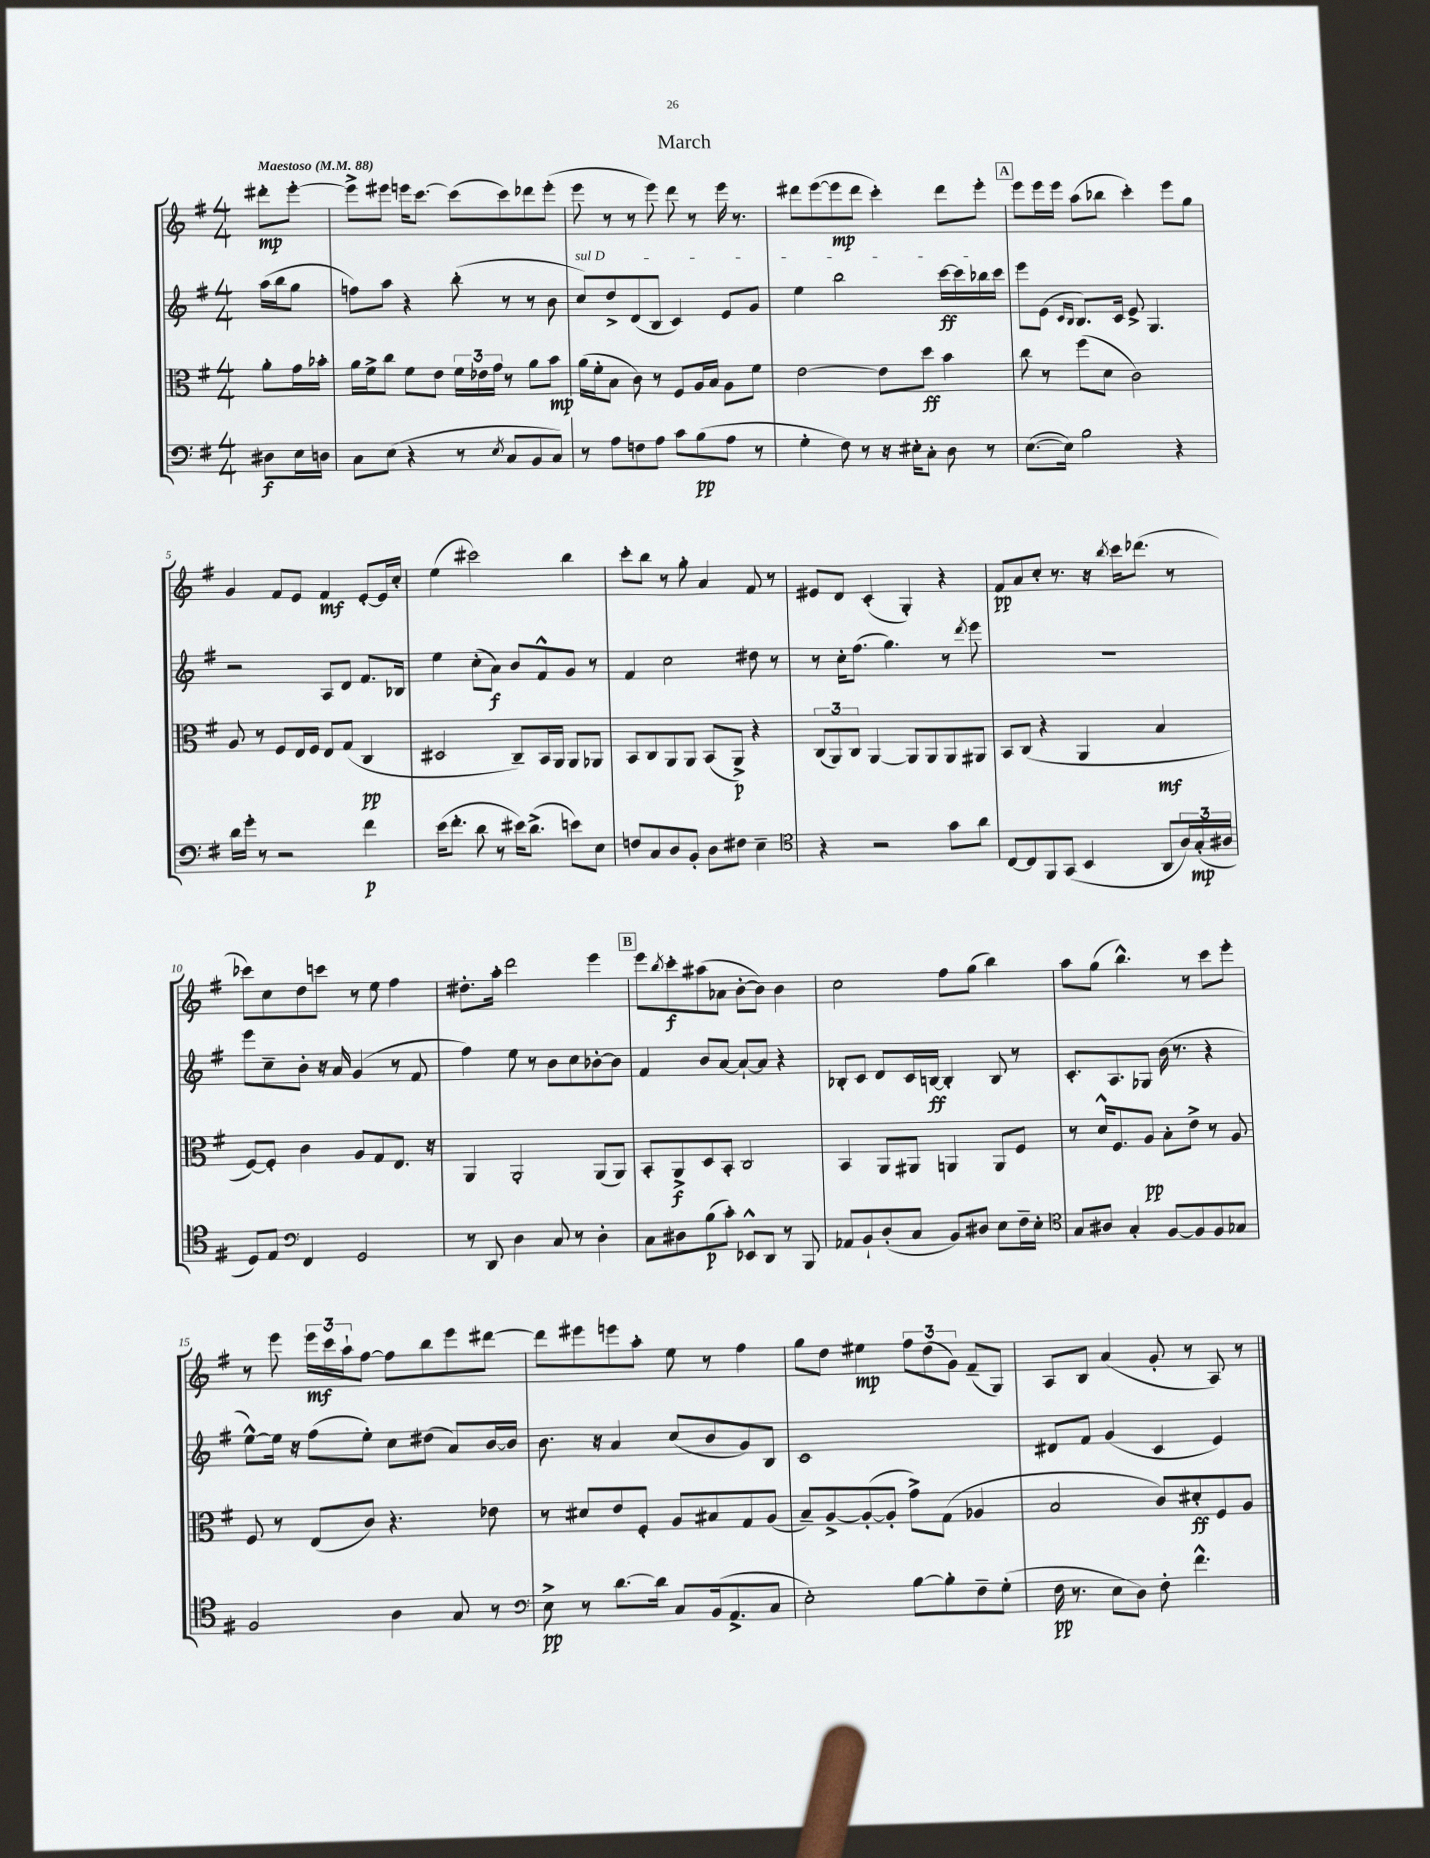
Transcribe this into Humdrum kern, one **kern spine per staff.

**kern	**dynam	**kern	**dynam	**kern	**dynam	**kern	**dynam
*part4	*part4	*part3	*part3	*part2	*part2	*part1	*part1
*staff4	*staff4	*staff3	*staff3	*staff2	*staff2	*staff1	*staff1
*clefF4	*	*clefC3	*	*clefG2	*	*clefG2	*
*k[f#]	*	*k[f#]	*	*k[f#]	*	*k[f#]	*
*M4/4	*	*M4/4	*	*M4/4	*	*M4/4	*
*MM88	*	*MM88	*	*MM88	*	*MM88	*
=	=	=	=	=	=	=	=
!	!	!	!	!	!	!LO:TX:a:B:t=Maestoso	!
8D#X\L	f	8a'\L	.	(16aa\LL	.	8ddd#X'\L	mp
.	.	.	.	16bb\J	.	.	.
16E\L	.	16g\L	.	8gg\J	.	[8eee'\J	.
16Dn\JJ	.	16b-X'\JJ	.	.	.	.	.
=1	=1	=1	=1	=1	=1	=1	=1
8C\L	.	16a\LL	.	8ffn\L)	.	8eee^\L]	.
.	.	16f#^\J	.	.	.	.	.
(8E\J	.	8cc\J	.	8aa\J	.	8eee#X\J	.
4r	.	8f#\L	.	4r	.	16eeen\KL	.
.	.	.	.	.	.	[8.ccc\J	.
.	.	8e\J	.	.	.	.	.
8r	.	24f#\LL	.	(8bb'\	.	(8ccc\L]	.
.	.	24e-X\	.	.	.	.	.
.	.	24g\JJ	.	.	.	.	.
8qE/	.	.	.	.	.	.	.
8C/L	.	8r	.	8r	.	8ccc\)	.
8BB/	.	8a\L	.	8r	.	8ddd-X\	.
8C/J)	.	8b\J	mp	8b\	.	(8eee'\J	.
=2	=2	=2	=2	=2	=2	=2	=2
!	!	!	!	!LO:TX:a:i:t=sul D	!	!	!
8r	.	(16a\LL	.	8cc/L)	.	8eee\	.
.	.	16f#'\J	.	.	.	.	.
8A\L	.	8B\J	.	8dd^/	.	8r	.
8Fn\	.	8c\)	.	(8d/	.	8r	.
8A\J	.	8r	.	8B/J	.	8eee\)	.
8c\L	.	8F#/L	.	4c/)	.	8ddd\	.
(8B\	pp	16A/L	.	.	.	8r	.
.	.	16B/JJ	.	.	.	.	.
8A\J	.	8A\L	.	8e/L	.	16eee\	.
.	.	.	.	.	.	8.r	.
8r	.	8f#\J	.	8g/J	.	.	.
=3	=3	=3	=3	=3	=3	=3	=3
4G'\	.	[2e\	.	4ee\	.	8ddd#X\L	.
.	.	.	.	.	.	([8eee\	.
8F#\)	.	.	.	2bb\	.	8eee\]	mp
8r	.	.	.	.	.	8ddd#\J	.
16r	.	8e\L]	.	.	.	4ccc'\)	.
16E#X'\KL	.	.	.	.	.	.	.
8C'\J	.	8dd\J	ff	.	.	.	.
8D\	.	4b\	.	[16ccc\LL	ff	8ddd#\L	.
.	.	.	.	16ccc\]	.	.	.
8r	.	.	.	16bb-X\	.	8eee'\J	.
.	.	.	.	16ccc\JJ	.	.	.
!!LO:REH:place=s1:t=A
=4	=4	=4	=4	=4	=4	=4	=4
([8.E\L	.	8cc\	.	8eee\L	.	8eee\L	.
.	.	8r	.	(8e\J	.	16eee\L	.
16E\Jk])	.	.	.	.	.	16eee\JJ	.
.	.	.	.	16qqc/LL	.	.	.
.	.	.	.	16qqB/JJ	.	.	.
2B\	.	(8ff#\L	.	8.B/L)	.	(8aa\L	.
.	.	8d\J	.	.	.	8bb-X\J	.
.	.	.	.	16c/Jk	.	.	.
.	.	2c\)	.	8e^/	.	4ccc'\)	.
.	.	.	.	4.G/	.	.	.
4r	.	.	.	.	.	8eee\L	.
.	.	.	.	.	.	8gg\J	.
!!LO:LB:g=z
=5	=5	=5	=5	=5	=5	=5	=5
16d\LL	.	8A/	.	2r	.	4g/	.
16g'\JJ	.	.	.	.	.	.	.
8r	.	8r	.	.	.	.	.
2r	.	8F#/L	.	.	.	8f#/L	.
.	.	16E/L	.	.	.	8e/J	.
.	.	16F#/JJ	.	.	.	.	.
.	.	8E/L	.	8A/L	.	4f#/	mf
.	.	(8G/J	.	8d/J	.	.	.
4f#\	p	4C/	pp	8.f#/L	.	[8e'/L	.
.	.	.	.	.	.	16e/L]	.
.	.	.	.	16B-X/Jk	.	16cc'/JJ	.
=6	=6	=6	=6	=6	=6	=6	=6
(16e\KL	.	2D#X/	.	4ee\	.	(4ee\	.
8.f#'\J	.	.	.	.	.	.	.
8d\	.	.	.	(8cc'\L	.	2ccc#X\)	.
8r	.	.	.	8a\J)	f	.	.
16e#X\KL)	.	8C~/L)	.	8b/L	.	.	.
(8.d^\J	.	.	.	.	.	.	.
.	.	16BB/L	.	8f#^^/	.	.	.
.	.	16AA/JJ	.	.	.	.	.
8en\L)	.	8AA/L	.	8g/J	.	4bb\	.
8E\J	.	8AA-X/J	.	8r	.	.	.
=7	=7	=7	=7	=7	=7	=7	=7
8Fn/L	.	8BB/L	.	4f#/	.	8ccc'\L	.
8C/	.	8C/	.	.	.	8bb\J	.
8D/	.	8AA/	.	2cc\	.	8r	.
8BB'/J	.	8AA/J	.	.	.	8gg'\	.
8D\L	.	(8BB/L	.	.	.	4a/	.
8F#X\J	.	8AA^/J)	p	.	.	.	.
4E~\	.	4r	.	8dd#X\	.	8f#/	.
.	.	.	.	8r	.	8r	.
=8	=8	=8	=8	=8	=8	=8	=8
*clefC4	*	*	*	*	*	*	*
4r	.	(12C/L	.	8r	.	8e#X/L	.
.	.	12AA/)	.	.	.	.	.
.	.	.	.	16cc'\KL	.	8d/J	.
.	.	12C/J	.	.	.	.	.
.	.	.	.	(8.ff#\J	.	.	.
2r	.	[4AA/	.	.	.	(4c'/	.
.	.	.	.	4.gg\)	.	.	.
.	.	8AA/L]	.	.	.	4G'/)	.
.	.	8AA/	.	.	.	.	.
8g\L	.	8AA/	.	8r	.	4r	.
.	.	.	.	8qddd/	.	.	.
8a\J	.	8AA#X/J	.	8eee\	.	.	.
=9	=9	=9	=9	=9	=9	=9	=9
[8C/L	.	8BB/L	.	1r	.	8f#/L	pp
8C/]	.	(8C/J	.	.	.	8a/	.
8FF#/	.	4r	.	.	.	8cc'/J	.
(8GG/J	.	.	.	.	.	8.r	.
4BB/	.	4AA/	.	.	.	.	.
.	.	.	.	.	.	16r	.
.	.	.	.	.	.	8qbb/	.
.	.	.	.	.	.	16ccc\KL	.
.	.	.	.	.	.	(8.ddd-X\J	.
8AA/L	.	4B/	mf	.	.	.	.
24A/L)	.	.	.	.	.	8r	.
(24G'/	mp	.	.	.	.	.	.
24A#X/JJ	.	.	.	.	.	.	.
!!LO:LB:g=z
=10	=10	=10	=10	=10	=10	=10	=10
8D/L)	.	[8F#/L)	.	8eee\L	.	8ccc-X\L)	.
8E/J	.	8F#'/J]	.	8cc~\	.	8cc\	.
*clefF4	*	*	*	*	*	*	*
4FF#/	.	4c\	.	8b'\J	.	8dd\	.
.	.	.	.	16r	.	8cccn\J	.
.	.	.	.	16a/	.	.	.
2GG/	.	8A/L	.	(4g/	.	8r	.
.	.	8G/	.	.	.	8ee\	.
.	.	8.E/J	.	8r	.	4ff#\	.
.	.	.	.	8f#/	.	.	.
.	.	16r	.	.	.	.	.
=11	=11	=11	=11	=11	=11	=11	=11
8r	.	4AA/	.	4ff#\)	.	8.dd#X'\L	.
8DD/	.	.	.	.	.	.	.
.	.	.	.	.	.	16aa'\Jk	.
4D\	.	2AA'/	.	8ee\	.	2ddd\	.
.	.	.	.	8r	.	.	.
8C/	.	.	.	8b\L	.	.	.
8r	.	.	.	8cc\	.	.	.
4D'\	.	(8AA/L	.	[8b-X'\	.	4eee\	.
.	.	8AA/J)	.	8b-\J]	.	.	.
!!LO:REH:place=s1:t=B
=12	=12	=12	=12	=12	=12	=12	=12
8C\L	.	8BB'/L	.	4f#/	.	8eee\L	.
.	.	.	.	.	.	8qbb/	.
8D#X\	.	8AA^/	f	.	.	8ccc'\	f
(8B\	p	8D/	.	8b/L	.	(8aa#X\	.
8c'\J)	.	8BB'/J	.	[8a/J	.	8a-X\J	.
8EE-X^^/L	.	2C/	.	8a`/L_	.	[8b'\L	.
8DD/J	.	.	.	8a/J]	.	8b\J])	.
8r	.	.	.	4r	.	4b\	.
8BBB/	.	.	.	.	.	.	.
=13	=13	=13	=13	=13	=13	=13	=13
8AA-X/L	.	4BB/	.	8B-X'/L	.	2cc\	.
8BB`/	.	.	.	8c/J	.	.	.
(8D'/	.	8AA/L	.	8d/L	.	.	.
8C/J	.	8AA#X/J	.	16c/L	.	.	.
.	.	.	.	[16Bn/JJ	ff	.	.
8BB/L)	.	4AAn/	.	4B'/]	.	8ff#\L	.
8D#X/J	.	.	.	.	.	(8gg\J	.
8E\L	.	8AA/L	.	8B/	.	4bb\)	.
16F#~\L	.	8F#/J	.	8r	.	.	.
16E'\JJ	.	.	.	.	.	.	.
=14	=14	=14	=14	=14	=14	=14	=14
*clefC4	*	*	*	*	*	*	*
8G/L	.	8r	.	8.c'/L	.	8aa\L	.
8A#X/J	.	16d^^/KL	.	.	.	(8gg\J	.
.	.	8.F#/	.	8.A/	.	.	.
4G'/	.	.	.	.	.	4.bb^^\)	.
.	.	8A/J	pp	8G-X/J	.	.	.
[8F#/L	.	8B'\L	.	(16b\	.	.	.
.	.	.	.	8.r	.	.	.
8F#/]	.	8e^\J	.	.	.	8r	.
8F#/	.	8r	.	4r	.	8ccc\L	.
8G-X/J	.	8A/	.	.	.	8eee'\J	.
!!LO:LB:g=z
=15	=15	=15	=15	=15	=15	=15	=15
2F#/	.	8F#/	.	[8ee^^\L)	.	8r	.
.	.	8r	.	16ee\Jk]	.	8eee\	.
.	.	.	.	16r	.	.	.
.	.	(8E/L	.	(8ff#\L	.	24eee\LL	mf
.	.	.	.	.	.	24ccc\	.
.	.	.	.	.	.	24aa`\J	.
.	.	8c/J)	.	8ee'\J)	.	[8ff#\J	.
4A\	.	4.r	.	8cc\L	.	8ff#\L]	.
.	.	.	.	(8dd#X\J	.	8bb\	.
8G/	.	.	.	8a/L)	.	8eee\	.
8r	.	8e-X\	.	[16b/L	.	[8ddd#X\J	.
.	.	.	.	16b/JJ]	.	.	.
=16	=16	=16	=16	=16	=16	=16	=16
*clefF4	*	*	*	*	*	*	*
8E^\	pp	8r	.	8.b\	.	8ddd#\L]	.
8r	.	8d#X/L	.	.	.	8eee#X\	.
.	.	.	.	16r	.	.	.
[8.d\L	.	8e/	.	4a/	.	8eeen\	.
.	.	8F#'/J	.	.	.	8aa'\J	.
16d\Jk]	.	.	.	.	.	.	.
8C/L	.	8A/L	.	(8cc/L	.	8ee\	.
(16BB/k	.	8B#X/	.	8b/	.	8r	.
8.AA^/	.	.	.	.	.	.	.
.	.	8G/	.	8g/)	.	4ff#\	.
8C/J	.	(8A/J	.	8B/J	.	.	.
=17	=17	=17	=17	=17	=17	=17	=17
2E'\)	.	8B~/L)	.	1c	.	8gg\L	.
.	.	[8A^/	.	.	.	8dd\J	.
.	.	(8A'/_	.	.	.	4ee#X\	mp
.	.	8A'/J]	.	.	.	.	.
[8B\L	.	8g^\L)	.	.	.	12ff#\L	.
.	.	.	.	.	.	(12dd\	.
8B'\]	.	(8G\J	.	.	.	.	.
.	.	.	.	.	.	12g\J)	.
8F#~\	.	4A-X/	.	.	.	(8f#~/L	.
(8G'\J	.	.	.	.	.	8G/J)	.
=18	=18	=18	=18	=18	=18	=18	=18
16F#\	pp	2B/	.	8d#X/L	.	8A/L	.
8.r	.	.	.	.	.	.	.
.	.	.	.	8f#/J	.	8B/J	.
8E\L	.	.	.	(4g/	.	(4a/	.
8D\J)	.	.	.	.	.	.	.
8F#'\	.	8c/L)	.	4c/	.	8g'/	.
4.f#^^\	.	8d#X'/	ff	.	.	8r	.
.	.	8F#/	.	4e/)	.	8A/)	.
.	.	8A/J	.	.	.	8r	.
==	==	==	==	==	==	==	==
*-	*-	*-	*-	*-	*-	*-	*-
